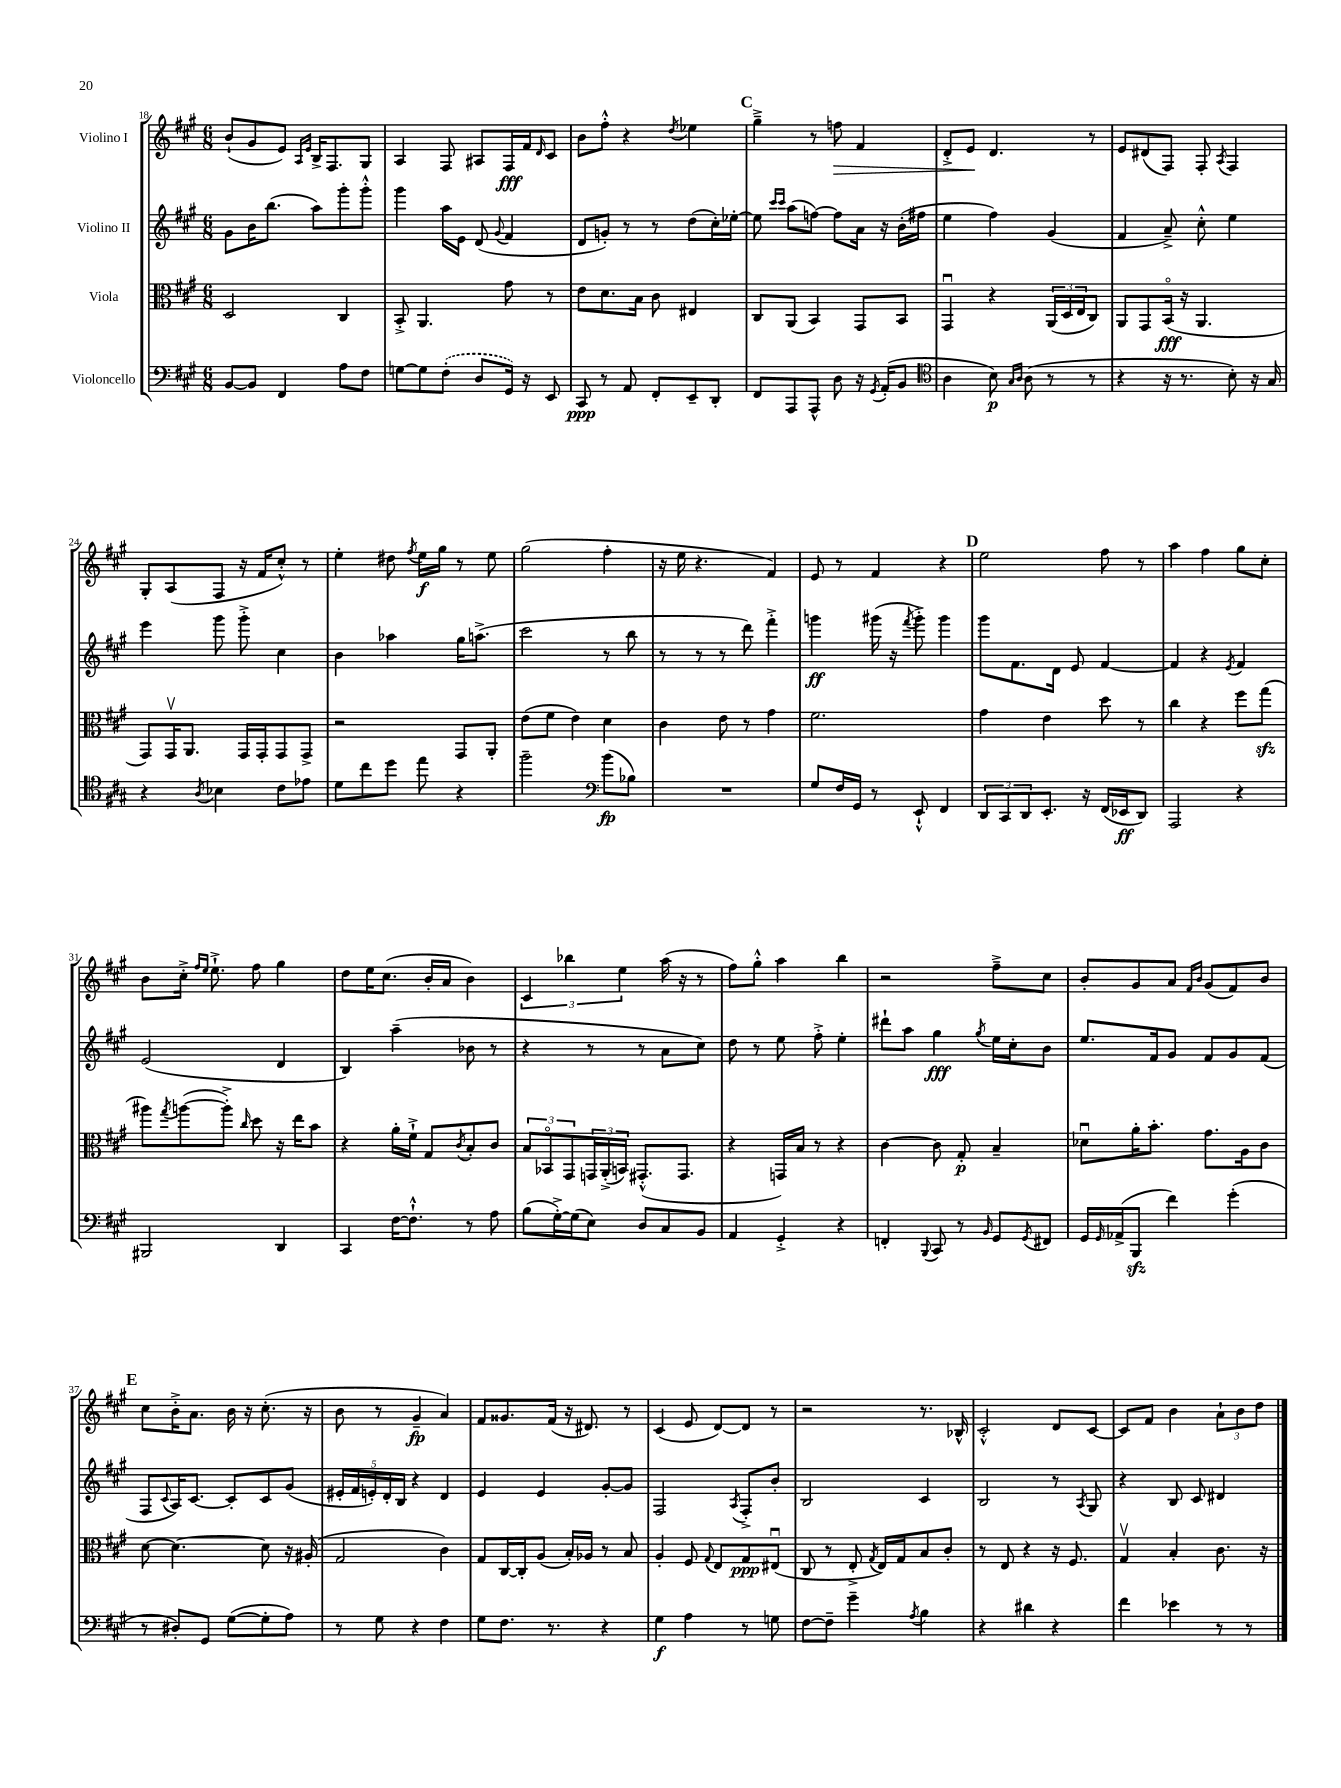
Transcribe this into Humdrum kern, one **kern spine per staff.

**kern	**kern	**kern	**kern
*staff4	*staff3	*staff2	*staff1
*clefF4	*clefC3	*clefG2	*clefG2
*k[f#c#g#]	*k[f#c#g#]	*k[f#c#g#]	*k[f#c#g#]
*M6/8	*M6/8	*M6/8	*M6/8
[8BB	2D	8g#	(8b`
8BB]	.	16b	8g#
.	.	(8.bb	.
4FF#	.	.	8e)
.	.	.	16qqA
.	.	.	16qqe
.	.	8aa)	16B^
.	.	.	8.F#
8A	4C#	8ggg#'	.
8F#	.	8ggg#'^^	8G#
=	=	=	=
[8G	8BB'^	4ggg#	4A
8G]	4.AA	.	.
(8F#'	.	16aa	8F#
.	.	16e	.
8D	.	(8d	8A#
.	.	8qqg#	.
16GG#)	8g#	4f#	16F#
16r	.	.	16f#
.	.	.	16qqd
8EE	8r	.	8c#
=	=	=	=
8CC#	8e	8d	8b
8r	8.d	8g')	8ff#'^^
8AA	.	8r	4r
.	16B	.	.
8FF#'	8c#	8r	.
.	.	.	8qdd
8EE~	4E#	(8dd	4ee-
8DD'	.	16cc#')	.
.	.	[16ee-'	.
=	=	=	=
8FF#	8C#	8ee-]	4gg#~^
.	.	16qqccc#	.
.	.	16qqccc#	.
8AAA	(8AA	(8aa	.
8AAA^^	4BB)	[8ff)	8r
8D	.	8ff]	8ff
16r	8GG#	16a	4f#
8qGG#	.	.	.
(16AA'	.	16r	.
8BB	8BB	(16b'	.
.	.	16ff#	.
=	=	=	=
*clefC4	*	*	*
4A	4GG#u	4ee	8d'^
.	.	.	8e
8B)	4r	4ff#)	4.d
16qqG#	.	.	.
16qqA	.	.	.
(8A	.	.	.
8r	(24AA	(4g#	.
.	24D	.	.
.	24E	.	.
8r	8C#)	.	8r
=	=	=	=
4r	8AA	4f#	8e
.	8GG#	.	(8d#
16r	(16BBo	8a~^)	8F#)
8.r	16r	.	.
.	4.AA	8cc#'^^	8F#'
.	.	.	8qA
8B')	.	4ee	4F#
16r	.	.	.
16G#	.	.	.
=	=	=	=
4r	8GG#)	4eee	8G#'
.	16GG#v	.	(8A
.	8.AA	.	.
8qA	.	.	.
4B-	.	8ggg#	8F#
.	16GG#	8ggg#'^	16r
.	16GG#'	.	16f#
8c#	8GG#	4cc#	8cc#'^^)
8e-	8GG#^	.	8r
=	=	=	=
8d	2r	4b	4ee'
8cc#	.	.	.
8dd	.	4aa-	8dd#
.	.	.	8qff#
8ee	.	.	16ee
.	.	.	16gg#
4r	8GG#	16gg#	8r
.	.	(8.aa^	.
.	8AA'	.	8ee
=	=	=	=
2ff#~	(8e	2ccc#	(2gg#
.	8f#	.	.
.	4e)	.	.
*clefF4	*	*	*
(8b	4d	8r	4ff#'
8B-)	.	8bb	.
=	=	=	=
2.r	4c#	8r	16r
.	.	.	16ee
.	.	8r	4.r
.	8e	8r	.
.	8r	8ddd)	.
.	4g#	4fff#'^	4f#)
=	=	=	=
8G#	2.f#	4ggg	8e
16F#	.	.	8r
16GG#	.	.	.
8r	.	(16ggg#	4f#
.	.	16r	.
.	.	8qfff#	.
8EE`^^	.	8ggg#'^)	.
4FF#	.	4ggg#	4r
=	=	=	=
12DD	4g#	8ggg#	2ee
12CC#	.	.	.
.	.	8.f#	.
12DD	.	.	.
8.EE'	4e	.	.
.	.	16d	.
.	.	8e	.
16r	.	.	.
(16FF#	8dd	[4f#	8ff#
16EE-	.	.	.
8DD)	8r	.	8r
=	=	=	=
2AAA	4cc#	4f#]	4aa
.	4r	4r	4ff#
.	.	8qe	.
4r	8ff#	4f#	8gg#
.	(8gg#	.	8cc#'
=	=	=	=
2BBB#	8aa#)	(2e	8b
.	8qgg#	.	.
.	([8aa	.	16cc#'^
.	.	.	16qqff#
.	.	.	16qqee
.	.	.	8.ee`^
.	8aa'^])	.	.
.	16qqcc#	.	.
.	8dd	.	8ff#
4DD	16r	4d	4gg#
.	16ee	.	.
.	8b	.	.
=	=	=	=
4CC#	4r	4B)	8dd
.	.	.	16ee
.	.	.	(8.cc#
[16F#	16a'	(4aa~	.
8.F#`^^]	16f#`^	.	.
.	8G#	.	16b'
.	.	.	16a
.	8qc#	.	.
8r	8B'	8b-	4b)
8A	8c#	8r	.
=	=	=	=
(8B	12B	4r	6c#
.	12BB-o	.	.
[16G#'^)	.	.	.
.	12GG#	.	6bb-
(16G#]	.	.	.
8E)	24GG	8r	.
.	(24AA'^	.	.
.	24BB)	.	6ee
8D	(8.GG#'^^	8r	.
8C#	.	8a	(16aa
.	8.GG#	.	16r
8BB	.	8cc#)	8r
=	=	=	=
4AA	4r	8dd	8ff#)
.	.	8r	8gg#'^^
4GG#'^	16GG)	8ee	4aa
.	16B	.	.
.	8r	8ff#'^	.
4r	4r	4ee'	4bb
=	=	=	=
4FF'	[4c#	8ddd#`	2r
.	.	8aa	.
8qqBBB	.	.	.
8CC#	8c#]	4gg#	.
8r	8G#'	.	.
16qqBB	.	8qgg#	.
8GG#	4B~	16ee	8ff#~^
.	.	16cc#'	.
8qGG#	.	.	.
8FF#	.	8b	8cc#
=	=	=	=
16GG#	8d-u	8.ee	8b'
16qqGG#	.	.	.
(16AA-^	.	.	.
8BBB	16a'	.	8g#
.	8.b'	16f#	.
4f#)	.	8g#	8a
.	.	.	16qqf#
.	.	.	16qqb
.	8.g#	8f#	(8g#
(4g#'	.	8g#	8f#)
.	16A	.	.
.	8c#	(8f#	8b
=	=	=	=
8r	[8d	8F#	8cc#
.	.	8qqc#	.
8D#')	4.d_	16A)	16b'^
.	.	[8.c#	8.a
8GG#	.	.	.
([8G#	.	8c#']	16b
.	.	.	16r
8G#']	8d]	8c#	(8.cc#'
8A)	16r	(8g#	.
.	(16A#'	.	16r
=	=	=	=
8r	2G#	20e#'	8b
.	.	20f#	.
.	.	20e')	.
8G#	.	.	8r
.	.	20d'	.
.	.	20B	.
4r	.	4r	4g#~
4F#	4c#)	4d	4a)
=	=	=	=
8G#	8G#	4e	8f#
8.F#	[16C#	.	8.g##
.	16C#']	.	.
.	(8A	4e	.
8.r	.	.	(16f#
.	16B')	.	16r
.	16A-	.	8.d#)
4r	8r	[8g#'	.
.	8B	8g#]	8r
=	=	=	=
4G#	4A'	2F#	(4c#
4A	8F#	.	8e
.	8qqG#	.	.
.	8E	.	[8d)
.	.	8qA	.
8r	8G#	8F#'^	8d]
8G	(8E#u	8b'	8r
=	=	=	=
[8F#	8C#	2B	2r
8F#~]	8r	.	.
4g#~	8E'^	.	.
.	8qG#	.	.
.	16E)	.	.
.	16G#	.	.
8qA	.	.	.
4B	8B	4c#	8.r
.	8c#'	.	.
.	.	.	16B-^^
=	=	=	=
4r	8r	2B	2c#'^^
.	8E	.	.
4d#	4r	.	.
4r	16r	8r	8d
.	8.F#	.	.
.	.	8qA	.
.	.	8G#	[8c#
=	=	=	=
4f#	4G#v	4r	8c#]
.	.	.	8f#
4e-	4B'	8B	4b
.	.	8c#	.
8r	8.c#	4d#	12a`
.	.	.	12b
8r	.	.	.
.	.	.	12dd
.	16r	.	.
==	==	==	==
*-	*-	*-	*-
